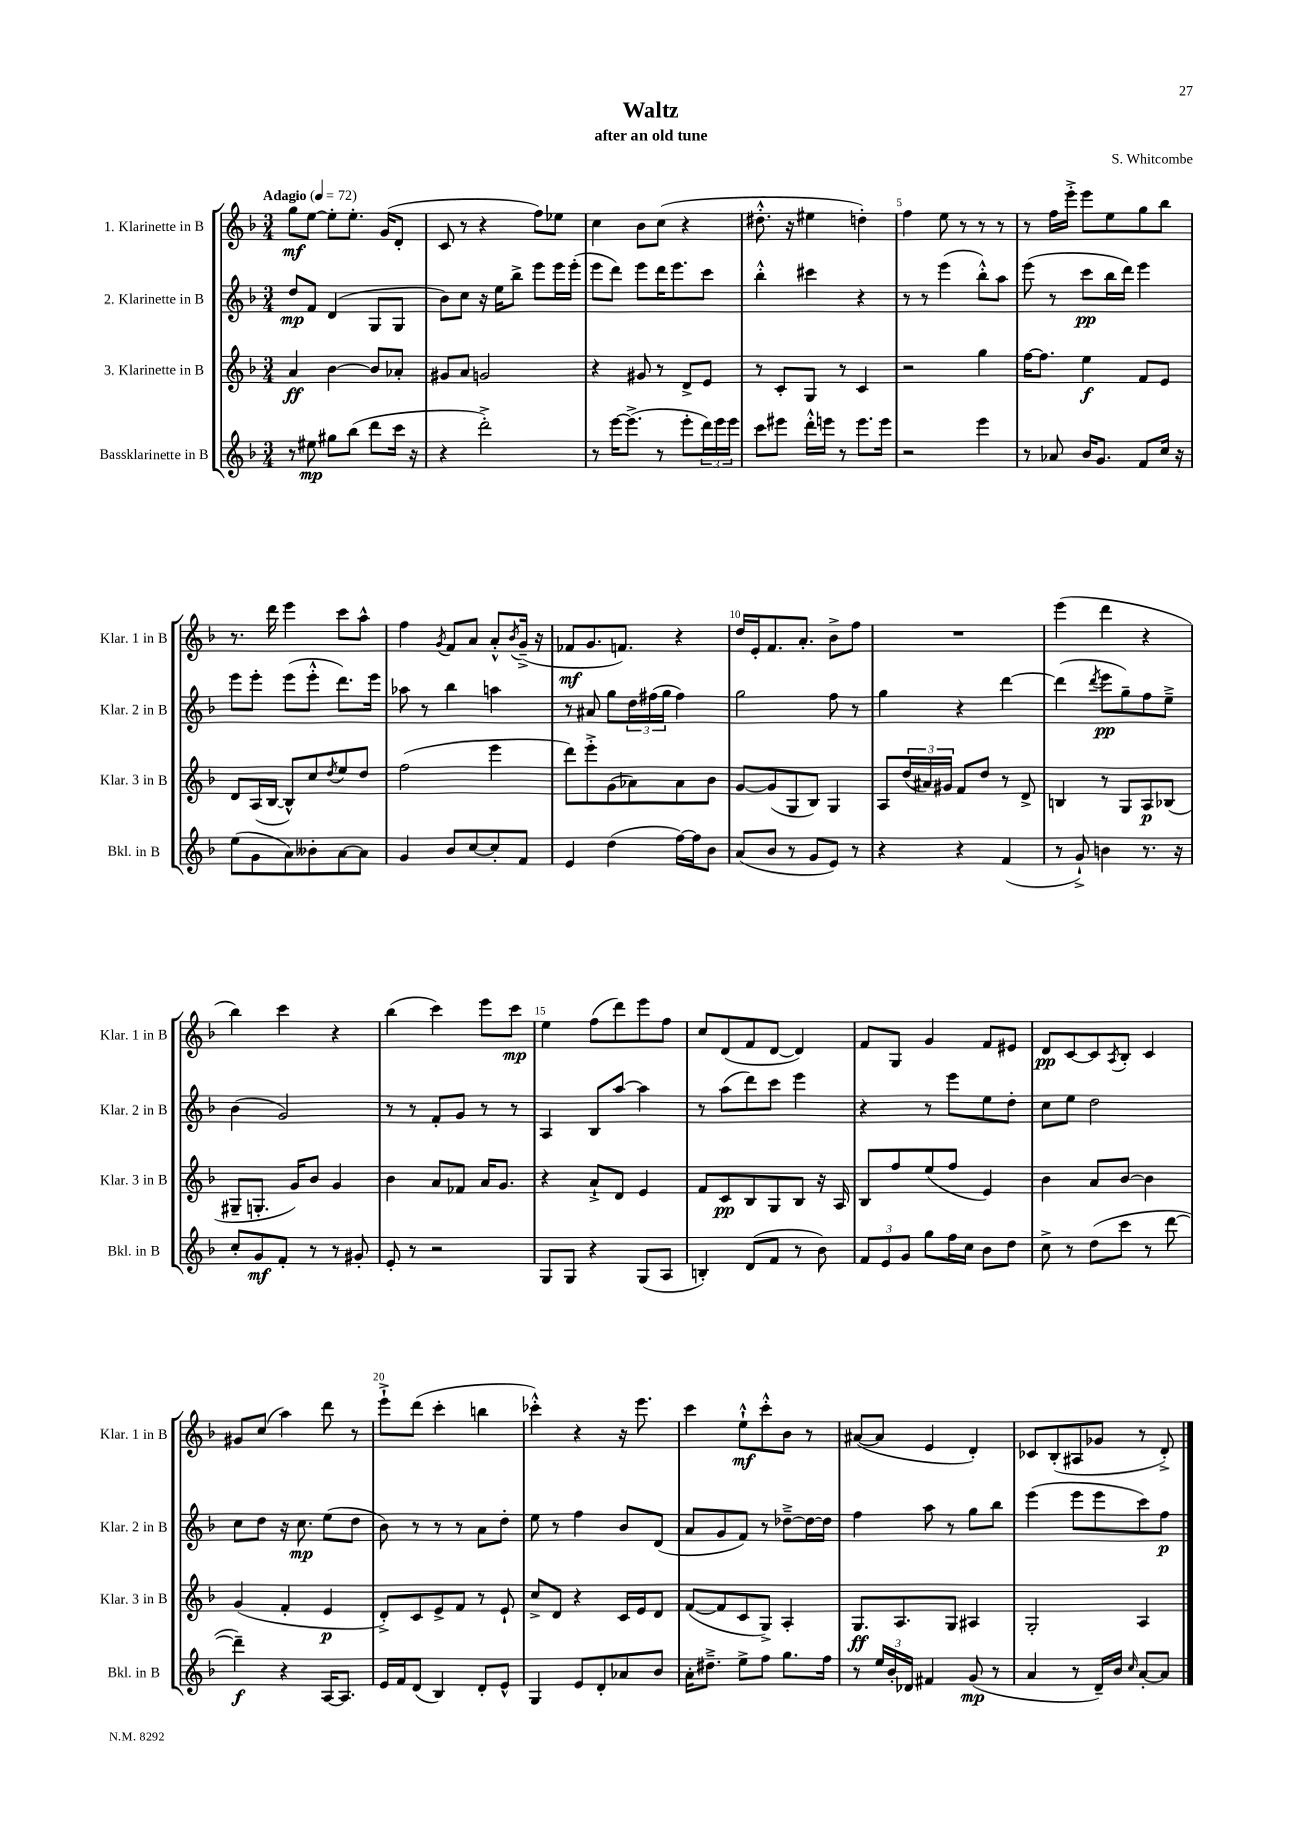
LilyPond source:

\header { title = "Waltz" composer = "S. Whitcombe" subtitle = "after an old tune" }
<<
\new StaffGroup <<
\new Staff = "s0" \with { instrumentName = "1. Klarinette in B" shortInstrumentName = "Klar. 1 in B" } {
    \clef treble \key f \major \numericTimeSignature \time 3/4 \tempo "Adagio" 4 = 72
    g''8\mf e''8~ e''8-. e''8.-. g'16( d'8-. |
    c'8 r8 r4 f''8) ees''8 |
    c''4 bes'8 c''8( r4 |
    dis''8.-.-^ r16 eis''4 d''4-.) |
    f''4 e''8 r8 r8 r8 |
    r8 f''16 e'''16-.-> e'''8 e''8 g''8 bes''8 |
    r8. d'''16 e'''4 c'''8 a''8-^ |
    f''4 \acciaccatura { g'8 } f'8 a'8 a'8-.-^ \acciaccatura { bes'8 } g'16--->( r16 |
    fes'8\mf g'8. f'8.) r4 |
    d''16 e'16-. f'8. a'8.-. bes'8-> f''8 |
    R2. |
    e'''4( d'''4 r4 |
    bes''4) c'''4 r4 |
    bes''4( c'''4) e'''8 c'''8\mp |
    e''4 f''8( d'''8) e'''8 f''8 |
    c''8 d'8( f'8 d'8~ d'4) |
    f'8 g8 g'4 f'8 eis'8 |
    d'8\pp c'8~ c'8 \acciaccatura { a8 } bes8-. c'4 |
    gis'8 c''8( a''4) d'''8 r8 |
    e'''8-!-> d'''8( c'''4-. b''4 |
    ces'''4-.-^) r4 r16 e'''8. |
    c'''4 e''8-!-^\mf c'''8-.-^ bes'8 r8 |
    ais'8~( ais'8 e'4 d'4-.) |
    ces'8 bes8-.( ais8 ges'8 r8 d'8-.->) \bar "|." |
}
\new Staff = "s1" \with { instrumentName = "2. Klarinette in B" shortInstrumentName = "Klar. 2 in B" } {
    \clef treble \key f \major \numericTimeSignature \time 3/4
    d''8\mp f'8 d'4( g8 g8 |
    bes'8) c''8 r16 e''16 bes''8-> e'''8 e'''16 e'''16-.( |
    e'''8 d'''8) e'''8 d'''16 e'''8. c'''8 |
    bes''4-.-^ cis'''4 r4 |
    r8 r8 e'''4( bes''8-.-^) a''8 |
    e'''8( r8 c'''8\pp bes''16 d'''16) e'''4 |
    e'''8 e'''8-. e'''8( e'''8-.-^ d'''8.) e'''16 |
    aes''8 r8 bes''4 a''4 |
    r8 ais'8 g''8 \tuplet 3/2 { d''16 fis''16( g''16 } fis''4) |
    g''2 f''8 r8 |
    g''4 r4 d'''4~ |
    d'''4( \acciaccatura { d'''8 } e'''8\pp g''8--) f''8 e''8---> |
    bes'4( g'2) |
    r8 r8 f'8-. g'8 r8 r8 |
    a4 bes8 a''8~ a''4 |
    r8 a''8( d'''8) c'''8 e'''4 |
    r4 r8 e'''8 e''8 d''8-. |
    c''8 e''8 d''2 |
    c''8 d''8 r16 c''8.\mp e''8( d''8 |
    bes'8) r8 r8 r8 a'8 d''8-. |
    e''8 r8 f''4 bes'8 d'8( |
    a'8 g'8 f'8) r8 des''8~---> des''16~ des''16 |
    f''4 a''8 r8 g''8 bes''8 |
    e'''4( e'''8 e'''8 c'''8) f''8\p \bar "|." |
}
\new Staff = "s2" \with { instrumentName = "3. Klarinette in B" shortInstrumentName = "Klar. 3 in B" } {
    \clef treble \key f \major \numericTimeSignature \time 3/4
    a'4\ff bes'4~ bes'8 aes'8-. |
    gis'8 a'8 g'2 |
    r4 gis'8 r8 d'8-> e'8 |
    r8 c'8-. g8 r8 c'4 |
    r2 g''4 |
    f''16~ f''8. e''4\f f'8 e'8 |
    d'8 a16( bes16~ bes8-^) c''8 \acciaccatura { d''8 } e''8 d''8 |
    f''2( e'''4 |
    d'''8) e'''8-.-> g'8( aes'8) aes'8 bes'8 |
    g'8~ g'8( g8 bes8) g4 |
    a8 \tuplet 3/2 { d''16( ais'16) gis'16 } f'8 d''8 r8 d'8-> |
    b4 r8 g8 a8\p bes8( |
    gis8-- g8.-. g'16) bes'8 g'4 |
    bes'4 a'8 fes'8 a'16 g'8. |
    r4 a'8-!-> d'8 e'4 |
    f'8 c'8\pp bes8 g8 bes8 r16 a16 |
    bes8 f''8 e''8( f''8 e'4) |
    bes'4 a'8 bes'8~ bes'4 |
    g'4( f'4-. e'4\p |
    d'8-.->) c'8 e'8-> f'8 r8 e'8-! |
    c''8-> d'8 r4 c'16 e'16 d'8 |
    f'8~( f'8 c'8 g8->) a4-. |
    g8.\ff a8. g8 ais4 |
    g2-. a4 \bar "|." |
}
\new Staff = "s3" \with { instrumentName = "Bassklarinette in B" shortInstrumentName = "Bkl. in B" } {
    \clef treble \key f \major \numericTimeSignature \time 3/4
    r8 eis''8\mp gis''8 bes''8( d'''8 c'''16 r16 |
    r4 d'''2-.->) |
    r8 e'''16~ e'''8.->( r8 e'''8-. \tuplet 3/2 { d'''16) e'''16 e'''16 } |
    c'''8 eis'''8 d'''16-.-^ e'''16 r8 e'''8. e'''16 |
    r2 e'''4 |
    r8 aes'8 bes'16 g'8. f'8 c''16 r16 |
    e''8( g'8 a'8) beses'8-. a'8~ a'8 |
    g'4 bes'8 c''8~ c''8-. f'8 |
    e'4 d''4( f''16~) f''16 bes'8 |
    a'8( bes'8 r8 g'8 e'8) r8 |
    r4 r4 f'4( |
    r8 g'8-!->) b'4 r8. r16 |
    c''8-. g'8\mf f'8-. r8 r8 gis'8-. |
    e'8-. r8 r2 |
    g8 g8 r4 g8( a8 |
    b4-.) d'8( f'8 r8 bes'8) |
    \tuplet 3/2 { f'8 e'8 g'8 } g''8 f''16 c''16 bes'8 d''8 |
    c''8-> r8 d''8( c'''8 r8 d'''8~ |
    d'''4--\f) r4 a16~ a8. |
    e'16 f'16 d'8( bes4) d'8-. e'8-^ |
    g4 e'8 d'8-. aes'8 bes'8 |
    a'16-. dis''8.---> e''8-> f''8 g''8. f''16 |
    r8 \tuplet 3/2 { e''16 bes'16-. des'16 } fis'4 g'8\mp( r8 |
    a'4 r8 d'16--) bes'16 \grace { c''16 } a'8~-. a'8 \bar "|." |
}
>>
>>
\layout { \context { \Score \override BarNumber.break-visibility = ##(#f #t #t) barNumberVisibility = #(every-nth-bar-number-visible 5) } }
